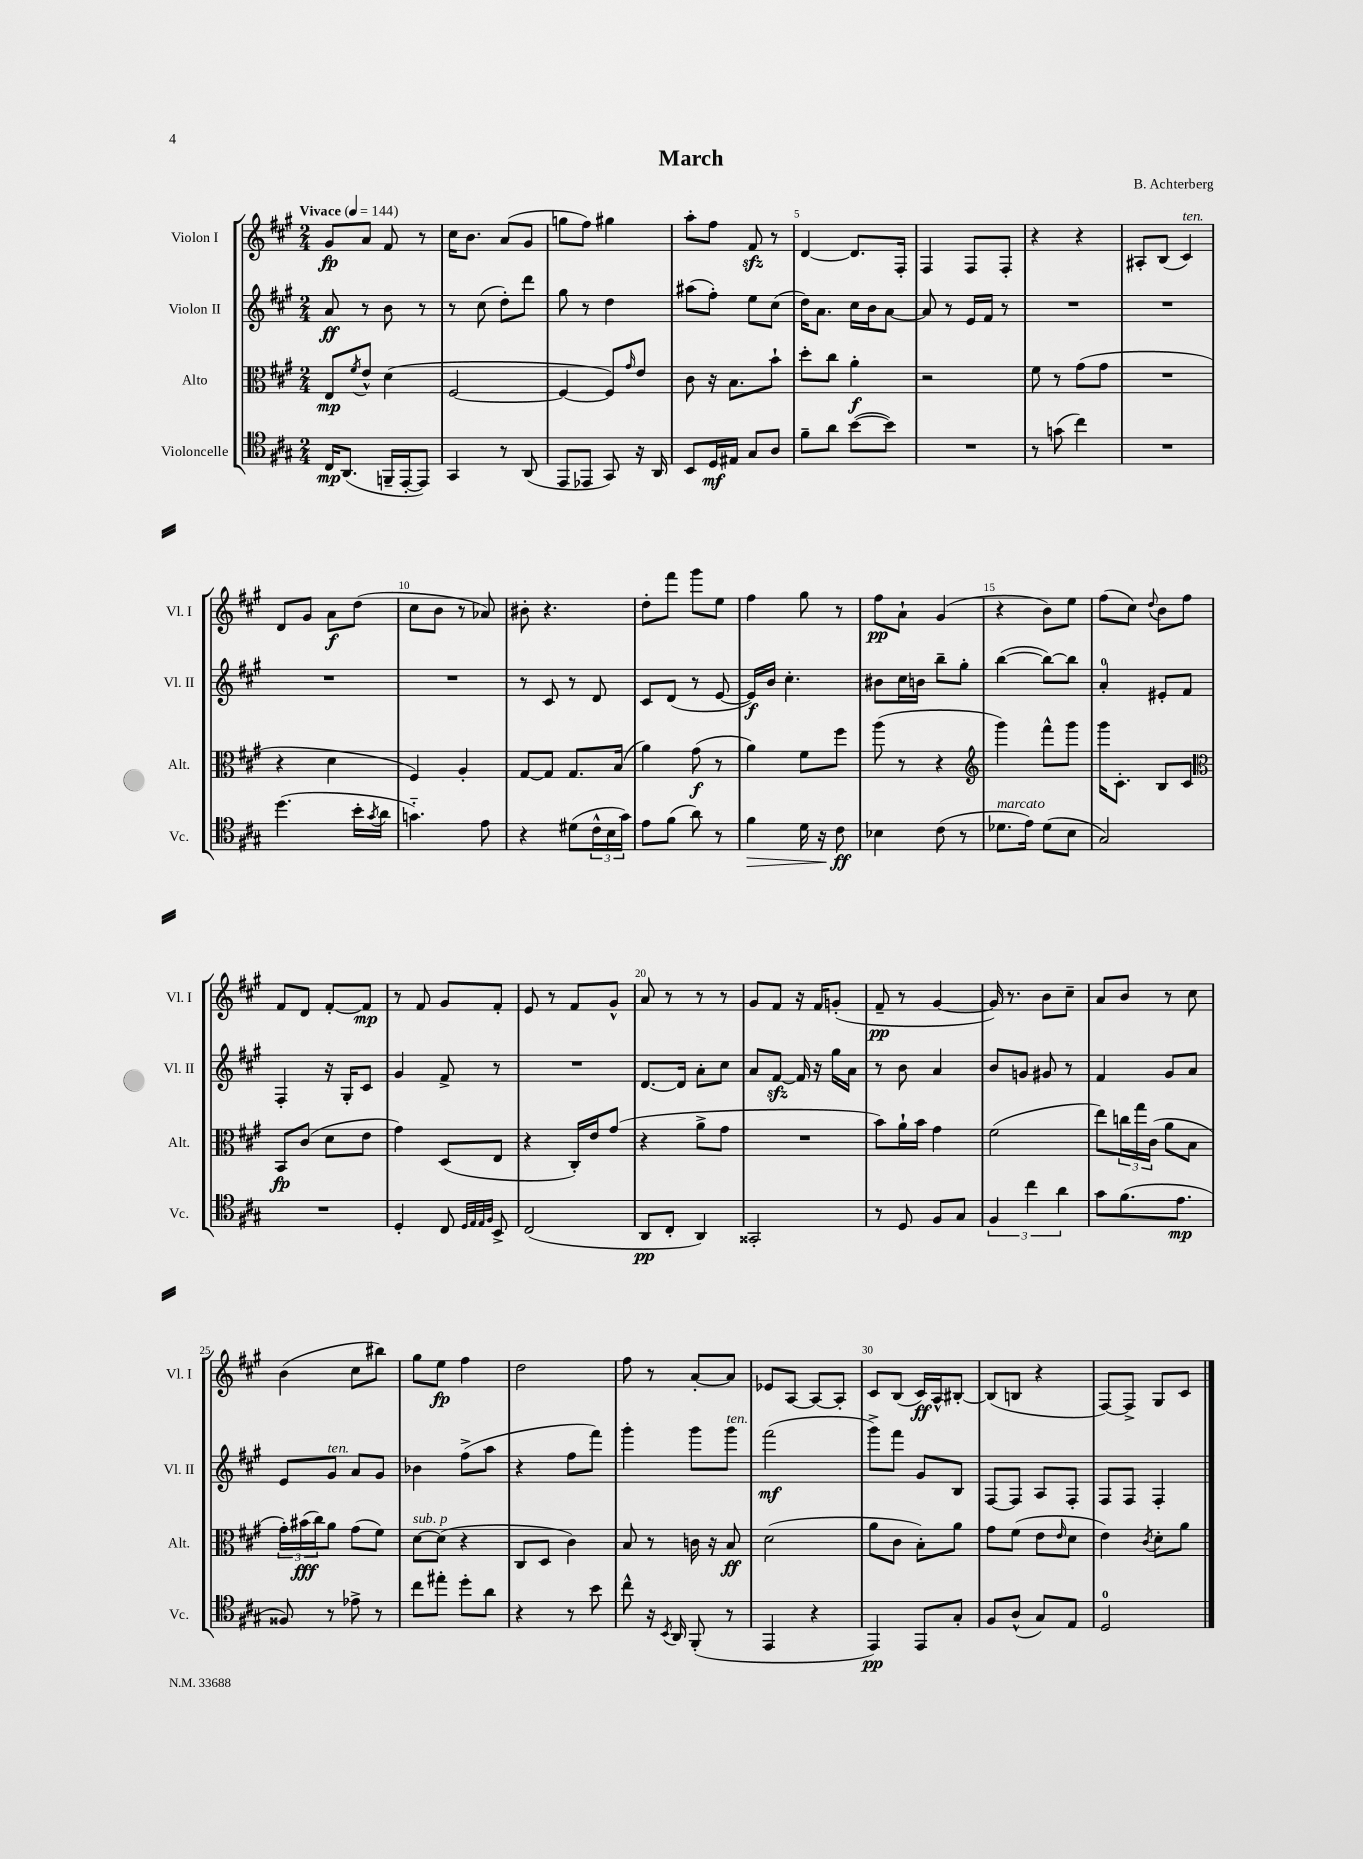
\header { title = "March" composer = "B. Achterberg" }
<<
\new StaffGroup <<
\new Staff = "s0" \with { instrumentName = "Violon I" shortInstrumentName = "Vl. I" } {
    \clef treble \key a \major \numericTimeSignature \time 2/4 \tempo "Vivace" 4 = 144
    gis'8\fp a'8 fis'8 r8 |
    cis''16 b'8. a'8( gis'8 |
    g''8 fis''8) gis''4 |
    a''8-. fis''8 fis'8\sfz r8 |
    d'4~ d'8. fis16-. |
    fis4 fis8 fis8-. |
    r4 r4 |
    ais8-. b8( cis'4^\markup { \italic "ten." }) |
    d'8 gis'8 a'8\f d''8( |
    cis''8 b'8 r8 aes'8) |
    bis'8-. r4. |
    d''8-. fis'''8 gis'''8 e''8 |
    fis''4 gis''8 r8 |
    fis''8\pp a'8-! gis'4( |
    r4 b'8) e''8 |
    fis''8( cis''8) \appoggiatura { d''8 } b'8 fis''8 |
    fis'8 d'8 fis'8~-. fis'8\mp |
    r8 fis'8 gis'8 fis'8-. |
    e'8 r8 fis'8 gis'8-^ |
    a'8 r8 r8 r8 |
    gis'8 fis'8 r16 fis'16 g'8-.( |
    fis'8--\pp r8 gis'4~ |
    gis'16) r8. b'8 cis''8-- |
    a'8 b'8 r8 cis''8 |
    b'4( cis''8 bis''8) |
    gis''8 e''8\fp fis''4 |
    d''2 |
    fis''8 r8 a'8~-. a'8 |
    ees'8 a8~ a8~ a8-. |
    cis'8 b8( cis'16\ff) a16-^ bis8~-. |
    bis8( b8 r4 |
    fis8~) fis8-> gis8 cis'8 \bar "|." |
}
\new Staff = "s1" \with { instrumentName = "Violon II" shortInstrumentName = "Vl. II" } {
    \clef treble \key a \major \numericTimeSignature \time 2/4
    a'8\ff r8 b'8 r8 |
    r8 cis''8( d''8-.) d'''8 |
    gis''8 r8 d''4 |
    ais''8( fis''8-.) e''8 cis''8( |
    d''16) a'8. cis''16 b'16 a'8~ |
    a'8 r8 e'16 fis'16 r8 |
    R2 |
    R2 |
    R2 |
    R2 |
    r8 cis'8 r8 d'8 |
    cis'8 d'8( r8 e'8~ |
    e'16\f) b'16 cis''4.-. |
    bis'8 cis''16 b'16 b''8-- gis''8-. |
    b''4~( b''8~) b''8 |
    a'4-0-. eis'8-. fis'8 |
    fis4-. r16 gis16-. cis'8 |
    gis'4 fis'8-> r8 |
    R2 |
    d'8.~ d'16 a'8-. cis''8 |
    a'8 fis'8~\sfz fis'16 r16 gis''16 a'16 |
    r8 b'8 a'4 |
    b'8 g'8 gis'8 r8 |
    fis'4 gis'8 a'8 |
    e'8 gis'8^\markup { \italic "ten." } a'8 gis'8 |
    bes'4 fis''8->( a''8 |
    r4 fis''8 fis'''8) |
    gis'''4-. gis'''8 gis'''8^\markup { \italic "ten." } |
    fis'''2\mf( |
    gis'''8->) fis'''8 gis'8 b8 |
    fis8~ fis8 a8 fis8-. |
    fis8 fis8 fis4-. \bar "|." |
}
\new Staff = "s2" \with { instrumentName = "Alto" shortInstrumentName = "Alt." } {
    \clef alto \key a \major \numericTimeSignature \time 2/4
    e8\mp \acciaccatura { fis'8 } e'8-^ d'4( |
    fis2~ |
    fis4~ fis8) \grace { gis'16 } e'8 |
    cis'8 r16 b8. b'8-! |
    d''8-. cis''8 a'4-.\f |
    r2 |
    fis'8 r8 gis'8( gis'8 |
    R2 |
    r4 d'4 |
    fis4) a4-. |
    gis8~ gis8 gis8. b16( |
    a'4) gis'8\f( r8 |
    a'4) fis'8 fis''8 |
    a''8( r8 r4 |
    \clef treble gis'''4) fis'''8-^ gis'''8 |
    gis'''16 cis'8.-. b8 cis'8 |
    \clef alto b,8\fp cis'8( d'8 e'8 |
    gis'4) d8( e8 |
    r4 cis16-.) e'16 gis'8( |
    r4 a'8-> gis'8 |
    R2 |
    b'8) a'16-! b'16 gis'4 |
    fis'2( |
    e''8) \tuplet 3/2 { c''16 gis''16 cis'16( } a'8 b8 |
    \tuplet 3/2 { gis'16-.) bis'16\fff( cis''16) } a'8 gis'8( fis'8) |
    d'8~^\markup { \italic "sub. p" } d'8( r4 |
    cis8 d8 cis'4) |
    b8 r8 c'16 r16 b8\ff |
    d'2( |
    a'8 cis'8 b8-.) a'8 |
    gis'8 fis'8( e'8 \grace { e'16 } d'8 |
    e'4) \acciaccatura { cis'8 } d'8-. a'8 \bar "|." |
}
\new Staff = "s3" \with { instrumentName = "Violoncelle" shortInstrumentName = "Vc." } {
    \clef tenor \key a \major \numericTimeSignature \time 2/4
    cis16\mp a,8.( f,16-- e,16~-. e,8) |
    gis,4 r8 a,8( |
    e,8 ees,8 gis,8) r16 a,16 |
    b,8 d16\mf eis16 gis8 a8 |
    fis'8-- a'8 b'8~( b'8) |
    R2 |
    r8 g'8( cis''4) |
    R2 |
    d''4.( b'16-. \acciaccatura { gis'8 } a'16 |
    g'4.-_) e'8 |
    r4 dis'8( \tuplet 3/2 { cis'16-^ b16 gis'16) } |
    e'8 fis'8( a'8) r8 |
    fis'4\> d'16 r16 cis'8\ff\! |
    bes4 cis'8( r8 |
    des'8.^\markup { \italic "marcato" } e'16) des'8( b8 |
    gis2) |
    R2 |
    d4-. cis8 \grace { d32 e32 e32 fis32 } b,8-> |
    cis2( |
    a,8\pp cis8-. a,4) |
    gisis,2-. |
    r8 d8 fis8 gis8 |
    \tuplet 3/2 { fis4 cis''4 a'4 } |
    gis'8 fis'8.( e'8.\mp |
    fisis8) r8 ees'8-> r8 |
    cis''8 eis''8-. d''8-. a'8 |
    r4 r8 b'8 |
    cis''8-^ r16 \acciaccatura { b,8 } a,16 fis,8-.( r8 |
    e,4 r4 |
    e,4\pp) e,8 gis8-. |
    fis8 a8-^( gis8) e8 |
    d2-0 \bar "|." |
}
>>
>>
\layout { \context { \Score \override BarNumber.break-visibility = ##(#f #t #t) barNumberVisibility = #(every-nth-bar-number-visible 5) } }
